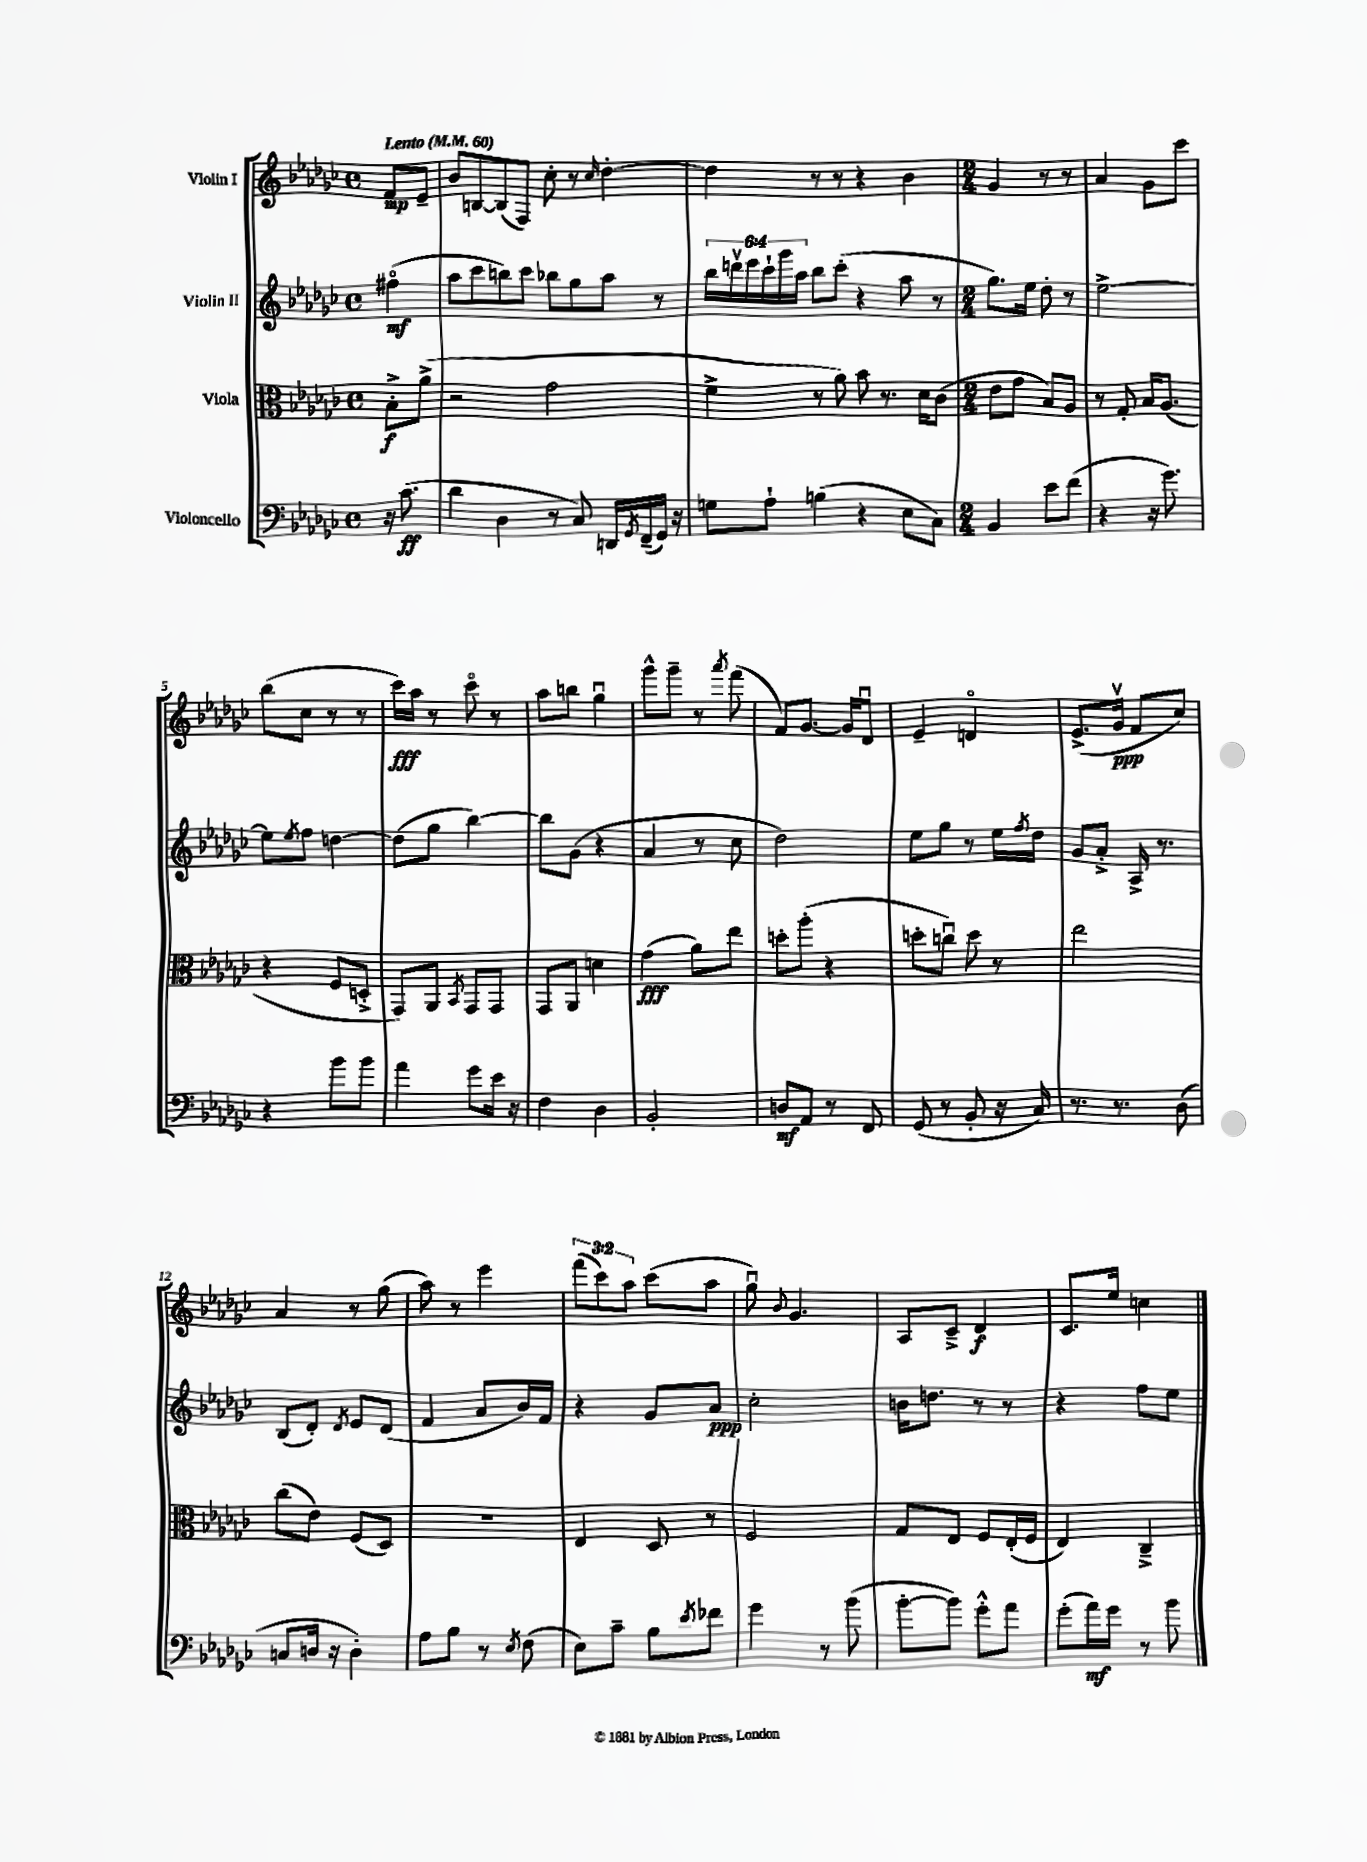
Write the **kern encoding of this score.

**kern	**dynam	**kern	**dynam	**kern	**dynam	**kern	**dynam
*part4	*part4	*part3	*part3	*part2	*part2	*part1	*part1
*staff4	*staff4	*staff3	*staff3	*staff2	*staff2	*staff1	*staff1
*I"Violoncello	*	*I"Viola	*	*I"Violin II	*	*I"Violin I	*
*clefF4	*	*clefC3	*	*clefG2	*	*clefG2	*
*k[b-e-a-d-g-c-]	*	*k[b-e-a-d-g-c-]	*	*k[b-e-a-d-g-c-]	*	*k[b-e-a-d-g-c-]	*
*M4/4	*	*M4/4	*	*M4/4	*	*M4/4	*
*met(c)	*	*met(c)	*	*met(c)	*	*met(c)	*
*MM60	*	*MM60	*	*MM60	*	*MM60	*
=	=	=	=	=	=	=	=
!	!	!	!	!	!	!LO:TX:a:B:t=Lento	!
16r	.	8B-'^\L	f	(4ff#X\	mf	8f/L	mp
(8.c-\	ff	.	.	.	.	.	.
.	.	(8a-^\J	.	.	.	8e-~/J	.
=1	=1	=1	=1	=1	=1	=1	=1
4d-\	.	2r	.	8aa-\L	.	8b-/L	.
.	.	.	.	8ccc-\	.	[8Bn/	.
4D-\	.	.	.	8bbn\)	.	(8B/]	.
.	.	.	.	8ccc-\J	.	8F/J)	.
8r	.	2g-\	.	8bb-X\L	.	8cc-'\	.
8C-/)	.	.	.	8gg-\	.	8r	.
.	.	.	.	.	.	16qqcc-/	.
16DDn/LL	.	.	.	8aa-\J	.	[4dd-'\	.
8qGG-/	.	.	.	.	.	.	.
(16FF~/	.	.	.	.	.	.	.
16GG-/JJ)	.	.	.	8r	.	.	.
16r	.	.	.	.	.	.	.
=2	=2	=2	=2	=2	=2	=2	=2
8Gn\L	.	4f^\	.	24bb-\LL	.	4dd-\]	.
.	.	.	.	24dddnv\	.	.	.
.	.	.	.	24eee-\	.	.	.
8A-`\J	.	.	.	24ccc-`\	.	.	.
.	.	.	.	24ggg-\	.	.	.
.	.	.	.	24aa-\JJ	.	.	.
(4Bn\	.	8r	.	8bb-\L	.	8r	.
.	.	8a-\)	.	(8ccc-'\J	.	8r	.
4r	.	8b-\	.	4r	.	4r	.
.	.	8.r	.	.	.	.	.
8E-\L	.	.	.	8aa-\	.	4b-\	.
.	.	16d-\KL	.	.	.	.	.
8C-\J)	.	(8c-\J	.	8r	.	.	.
=3	=3	=3	=3	=3	=3	=3	=3
*M2/4	*	*M2/4	*	*M2/4	*	*M2/4	*
4BB-/	.	8e-\L	.	8.gg-\L)	.	4g-/	.
.	.	8g-\J	.	.	.	.	.
.	.	.	.	16ee-\Jk	.	.	.
8e-\L	.	8B-/L)	.	8dd-'\	.	8r	.
(8f\J	.	8A-/J	.	8r	.	8r	.
=4	=4	=4	=4	=4	=4	=4	=4
4r	.	8r	.	[2ee-^\	.	4a-/	.
.	.	8G-'/	.	.	.	.	.
16r	.	16B-/KL	.	.	.	8g-\L	.
8.g-\)	.	(8.A-/J	.	.	.	.	.
.	.	.	.	.	.	8ccc-\J	.
!!LO:LB:g=z
=5	=5	=5	=5	=5	=5	=5	=5
4r	.	4r	.	8ee-\L]	.	(8bb-\L	.
.	.	.	.	8qee-/	.	.	.
.	.	.	.	8ff\J	.	8cc-\J	.
8b-\L	.	8F/L	.	[4ddn\	.	8r	.
8b-\J	.	8Dn'^/J	.	.	.	8r	.
=6	=6	=6	=6	=6	=6	=6	=6
4a-\	.	8GG-/L)	.	(8dd\L]	.	16ccc-\LL)	fff
.	.	.	.	.	.	16aa-\JJ	.
.	.	8AA-/J	.	8gg-\J	.	8r	.
.	.	8qBB-/	.	.	.	.	.
8g-\L	.	8GG-/L	.	[4bb-\)	.	8ccc-\	.
16e-\Jk	.	8GG-/J	.	.	.	8r	.
16r	.	.	.	.	.	.	.
=7	=7	=7	=7	=7	=7	=7	=7
4F\	.	8GG-/L	.	8bb-\L]	.	8aa-\L	.
.	.	8AA-/J	.	(8g-\J	.	8bbn\J	.
4D-\	.	4dn\	.	4r	.	4gg-u\	.
=8	=8	=8	=8	=8	=8	=8	=8
2BB-'/	.	(4g-\	fff	4a-/	.	8ggg-^^\L	.
.	.	.	.	.	.	8ggg-~\J	.
.	.	8a-\L)	.	8r	.	8r	.
.	.	.	.	.	.	8qaaa-/	.
.	.	8ee-\J	.	8cc-\	.	(8fff\	.
=9	=9	=9	=9	=9	=9	=9	=9
8Dn/L	mf	8ddn'\L	.	2dd-\)	.	8f/L)	.
8AA-/J	.	(8aa-'\J	.	.	.	[8.g-/J	.
8r	.	4r	.	.	.	.	.
.	.	.	.	.	.	16g-/KL]	.
8FF/	.	.	.	.	.	8d-u/J	.
=10	=10	=10	=10	=10	=10	=10	=10
(8GG-/	.	8ddn'\L	.	8ee-\L	.	4e-~/	.
8r	.	8ccnu\J)	.	8gg-\J	.	.	.
8BB-'/	.	8dd\	.	8r	.	4dn/	.
16r	.	8r	.	16ee-\LL	.	.	.
.	.	.	.	8qff/	.	.	.
16C-/)	.	.	.	16dd-\JJ	.	.	.
=11	=11	=11	=11	=11	=11	=11	=11
8.r	.	2ee-\	.	8g-/L	.	(8.e-^/L	.
.	.	.	.	8a-'^/J	.	.	.
8.r	.	.	.	.	.	16g-v/Jk	ppp
.	.	.	.	16A-^/	.	8f/L	.
.	.	.	.	8.r	.	.	.
(8D-\	.	.	.	.	.	8cc-/J)	.
!!LO:LB:g=z
=12	=12	=12	=12	=12	=12	=12	=12
8Cn/L	.	(8cc-\L	.	(8B-/L	.	4a-/	.
16Dn/Jk	.	8e-\J)	.	8d-'/J)	.	.	.
16r	.	.	.	.	.	.	.
.	.	.	.	8qd-/	.	.	.
4D'\)	.	(8F/L	.	8e-/L	.	8r	.
.	.	8D-/J)	.	(8d-/J	.	(8gg-\	.
=13	=13	=13	=13	=13	=13	=13	=13
8A-\L	.	2r	.	4f/	.	8aa-\)	.
8B-\J	.	.	.	.	.	8r	.
8r	.	.	.	8a-/L	.	4eee-\	.
8qE-/	.	.	.	.	.	.	.
(8F\	.	.	.	16b-/L)	.	.	.
.	.	.	.	16f/JJ	.	.	.
=14	=14	=14	=14	=14	=14	=14	=14
8E-\L)	.	4E-/	.	4r	.	(12fff\L	.
.	.	.	.	.	.	12ccc-\)	.
8c-~\J	.	.	.	.	.	.	.
.	.	.	.	.	.	12aa-\J	.
8B-\L	.	8D-/	.	8g-/L	.	(8ccc-\L	.
8qe-/	.	.	.	.	.	.	.
8f-X\J	.	8r	.	8a-/J	ppp	8aa-\J	.
=15	=15	=15	=15	=15	=15	=15	=15
4g-\	.	2F/	.	2cc-'\	.	8gg-u\)	.
.	.	.	.	.	.	8qqb-/	.
.	.	.	.	.	.	4.g-/	.
8r	.	.	.	.	.	.	.
(8b-\	.	.	.	.	.	.	.
=16	=16	=16	=16	=16	=16	=16	=16
[8b-'\L	.	8G-/L	.	16bn\KL	.	8A-/L	.
.	.	.	.	8.ddn\J	.	.	.
8b-\J])	.	8E-/J	.	.	.	8c-~^/J	.
8g-'^^\L	.	8F/L	.	8r	.	4d-/	f
8a-\J	.	(16E-'/L	.	8r	.	.	.
.	.	16F/JJ	.	.	.	.	.
=17	=17	=17	=17	=17	=17	=17	=17
(8g-'\L	.	4E-/)	.	4r	.	8.c-/L	.
16a-\L)	mf	.	.	.	.	.	.
16g-\JJ	.	.	.	.	.	16ee-/Jk	.
8r	.	4C-~^/	.	8ff\L	.	4ccn\	.
8b-\	.	.	.	8ee-\J	.	.	.
==	==	==	==	==	==	==	==
*-	*-	*-	*-	*-	*-	*-	*-
